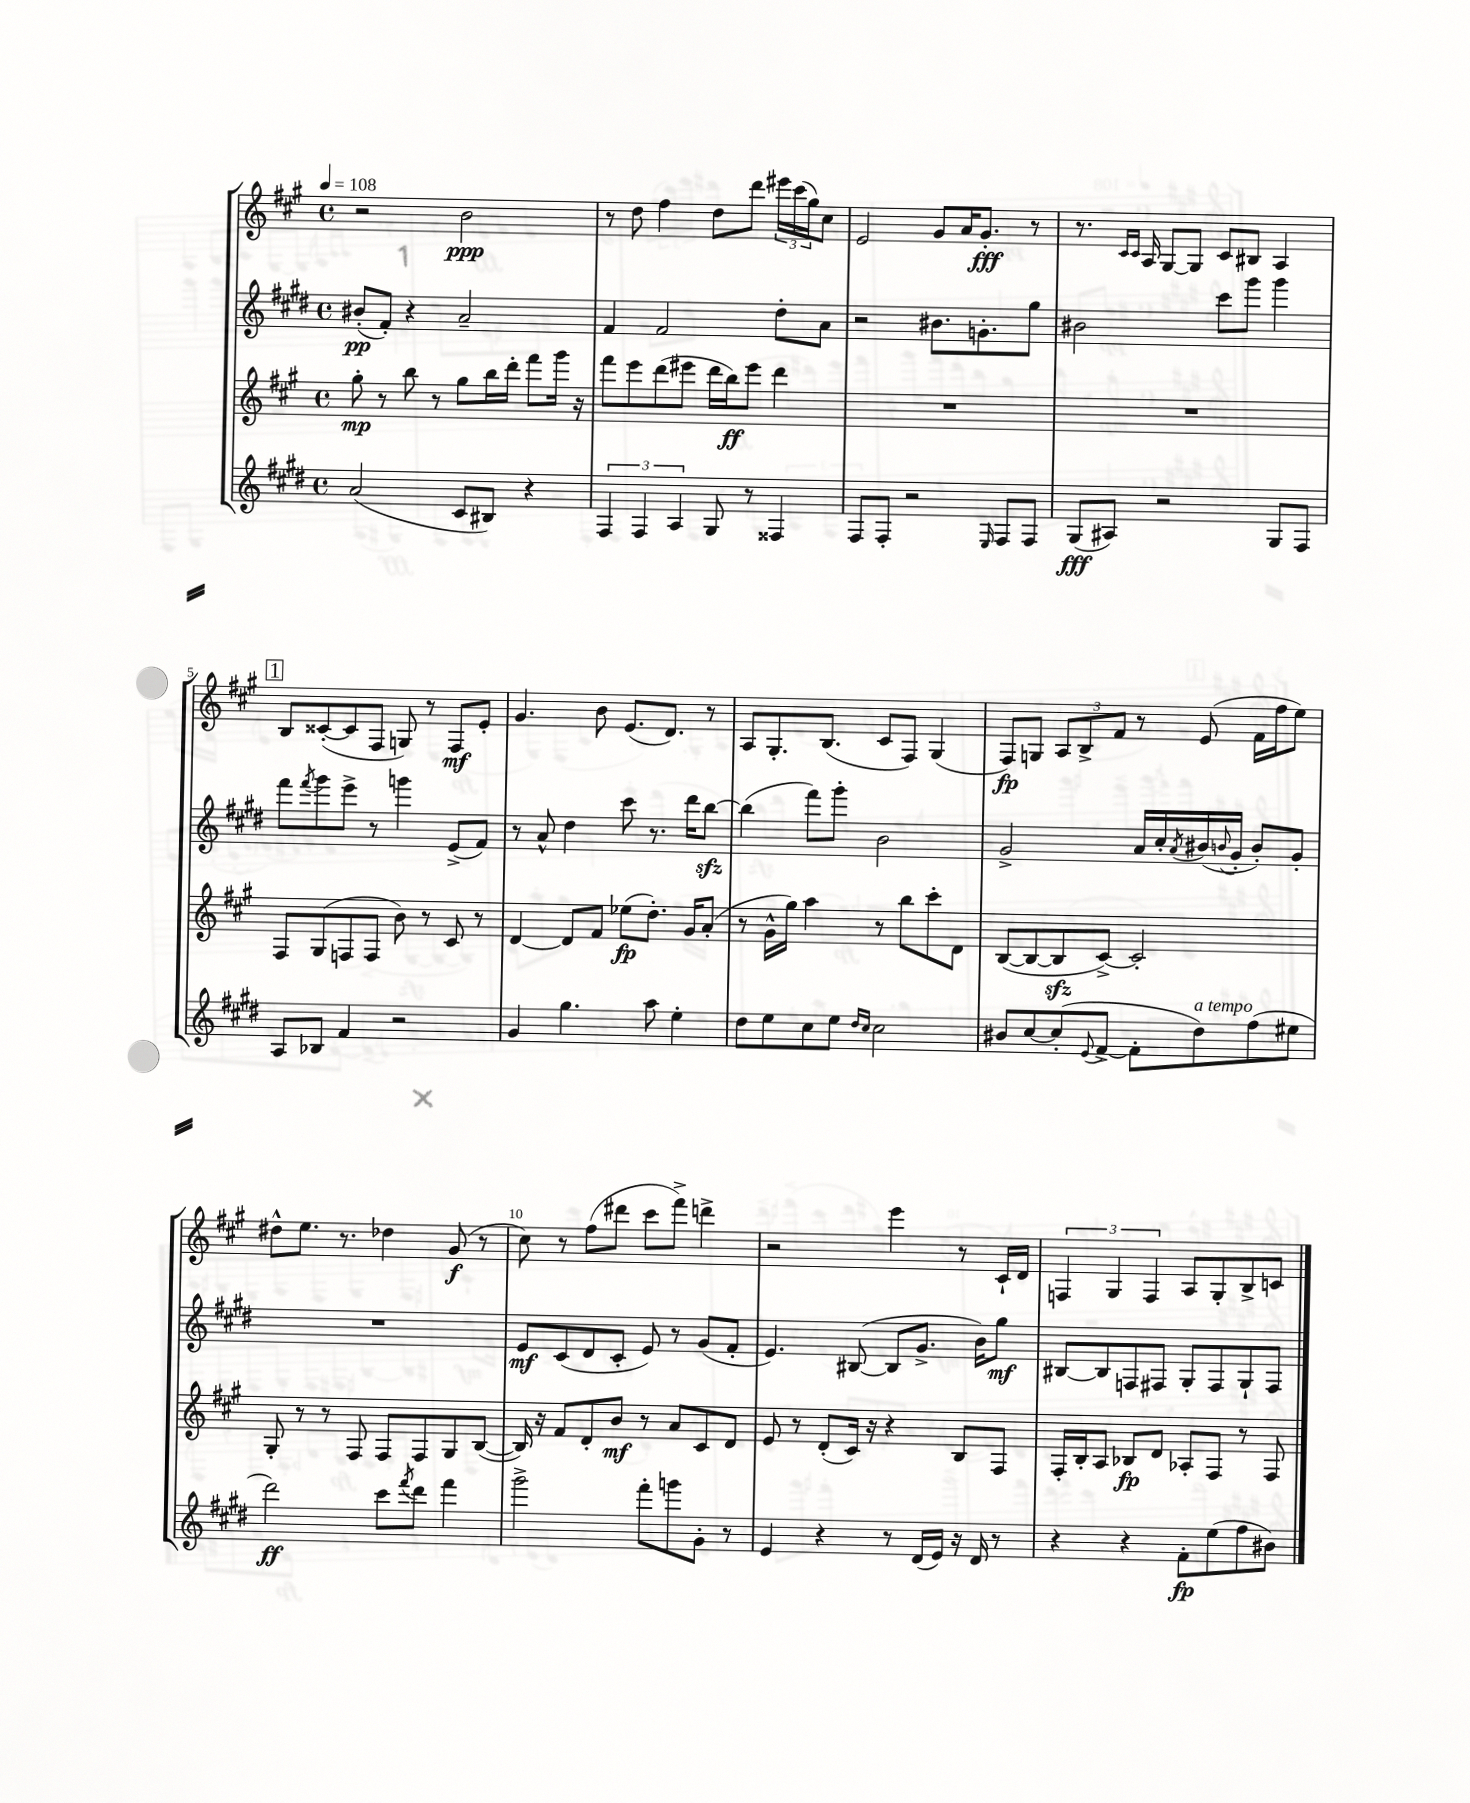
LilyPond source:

<<
\new StaffGroup <<
\new Staff = "s0" {
    \clef treble \key a \major \defaultTimeSignature \time 4/4 \tempo 4 = 108
    r2 b'2\ppp |
    r8 d''8 fis''4 d''8 d'''8 \tuplet 3/2 { eis'''16 cis'''16( gis''16) } cis''8 |
    e'2 gis'8 a'16 gis'8.-.\fff r8 |
    r8. \grace { cis'16 cis'16 } a16 gis8~ gis8 cis'8 bis8 a4 |
    \mark \markup { \box "1" } b8 cisis'8~-.( cisis'8 fis8 g8) r8 fis8\mf e'8-. |
    gis'4. b'8 e'8.( d'8.) r8 |
    a8 gis8.-. b8.( cis'8 fis8) gis4( |
    fis8\fp) g8 \tuplet 3/2 { a8 b8-> fis'8 } r8 e'8( fis'16 fis''16 e''8) |
    dis''8-^ e''8. r8. des''4 gis'8\f( r8 |
    cis''8) r8 fis''8( dis'''8 cis'''8 fis'''8->) d'''4-> |
    r2 e'''4 r8 cis'16-! d'16 |
    \tuplet 3/2 { f4 gis4 f4 } a8 gis8-. b8-> c'8 \bar "|." |
}
\new Staff = "s1" {
    \clef treble \key e \major \defaultTimeSignature \time 4/4
    bis'8-.\pp( fis'8-.) r4 a'2-- |
    fis'4 fis'2 dis''8-. a'8 |
    r2 bis'8. g'8.-. gis''8 |
    bis'2 cis'''8 gis'''8 gis'''4 |
    \mark \markup { \box "1" } fis'''8 \acciaccatura { fis'''8 } gis'''8 e'''8-> r8 g'''4 e'8->( fis'8) |
    r8 a'8-^ dis''4 cis'''8 r8. dis'''16 b''8~\sfz |
    b''4( fis'''8) gis'''8-. b'2 |
    gis'2-> a'16 cis''16-. \acciaccatura { a'8 } bis'16( \appoggiatura { b'8 } gis'16-. b'8-.) gis'8-. |
    R1 |
    e'8\mf cis'8( dis'8 cis'8-. e'8) r8 gis'8( fis'8-. |
    e'4.) bis8~( bis8 gis'8.-> b'16) gis''8\mf |
    bis8~ bis8 f8 fis8 gis8-. fis8 gis8-! fis8 \bar "|." |
}
\new Staff = "s2" {
    \clef treble \key a \major \defaultTimeSignature \time 4/4
    gis''8-.\mp r8 b''8 r8 gis''8 b''16 d'''16-. fis'''8 gis'''16 r16 |
    fis'''8 e'''8 d'''8( eis'''8 d'''16 b''16\ff) eis'''8 d'''4 |
    R1 |
    R1 |
    \mark \markup { \box "1" } fis8 gis8( f8 f8 b'8) r8 cis'8 r8 |
    d'4~ d'8 fis'8 ees''8\fp( d''8.-.) gis'16 a'8-.( |
    r8 gis'16-^ gis''16) a''4 r8 b''8 cis'''8-. d'8 |
    b8~( b8~ b8\sfz cis'8~->) cis'2-. |
    gis8-. r8 r8 fis8 fis8 fis8 gis8 b8~( |
    b16) r16 fis'8 d'8-. b'8\mf r8 a'8 cis'8 d'8 |
    e'8 r8 d'8-.( cis'16) r16 r4 b8 fis8 |
    fis16-. b16-. a8 bes8\fp d'8 aes8-. fis8 r8 fis8 \bar "|." |
}
\new Staff = "s3" {
    \clef treble \key e \major \defaultTimeSignature \time 4/4
    a'2( cis'8 bis8) r4 |
    \tuplet 3/2 { fis4 fis4 a4 } gis8 r8 fisis4 |
    fis8 fis8-. r2 \grace { e16 } fis8 fis8 |
    gis8\fff( ais8) r2 gis8 fis8 |
    \mark \markup { \box "1" } a8 bes8 fis'4 r2 |
    gis'4 gis''4. a''8 e''4-. |
    dis''8 e''8 cis''8 e''8 \grace { dis''16 cis''16 } cis''2 |
    bis'8 cis''8~ cis''8-.( \appoggiatura { e'8 } fis'8~-> fis'8-. dis''8^\markup { \italic "a tempo" }) fis''8( eis''8 |
    dis'''2\ff) cis'''8 \acciaccatura { fis'''8 } dis'''8 fis'''4 |
    gis'''2-> fis'''8-. g'''8 gis'8-. r8 |
    e'4 r4 r8 dis'16( e'16) r16 dis'16 r8 |
    r4 r4 fis'8-.\fp e''8( fis''8 bis'8) \bar "|." |
}
>>
>>
\layout { \context { \Score \override BarNumber.break-visibility = ##(#f #t #t) barNumberVisibility = #(every-nth-bar-number-visible 5) } }
